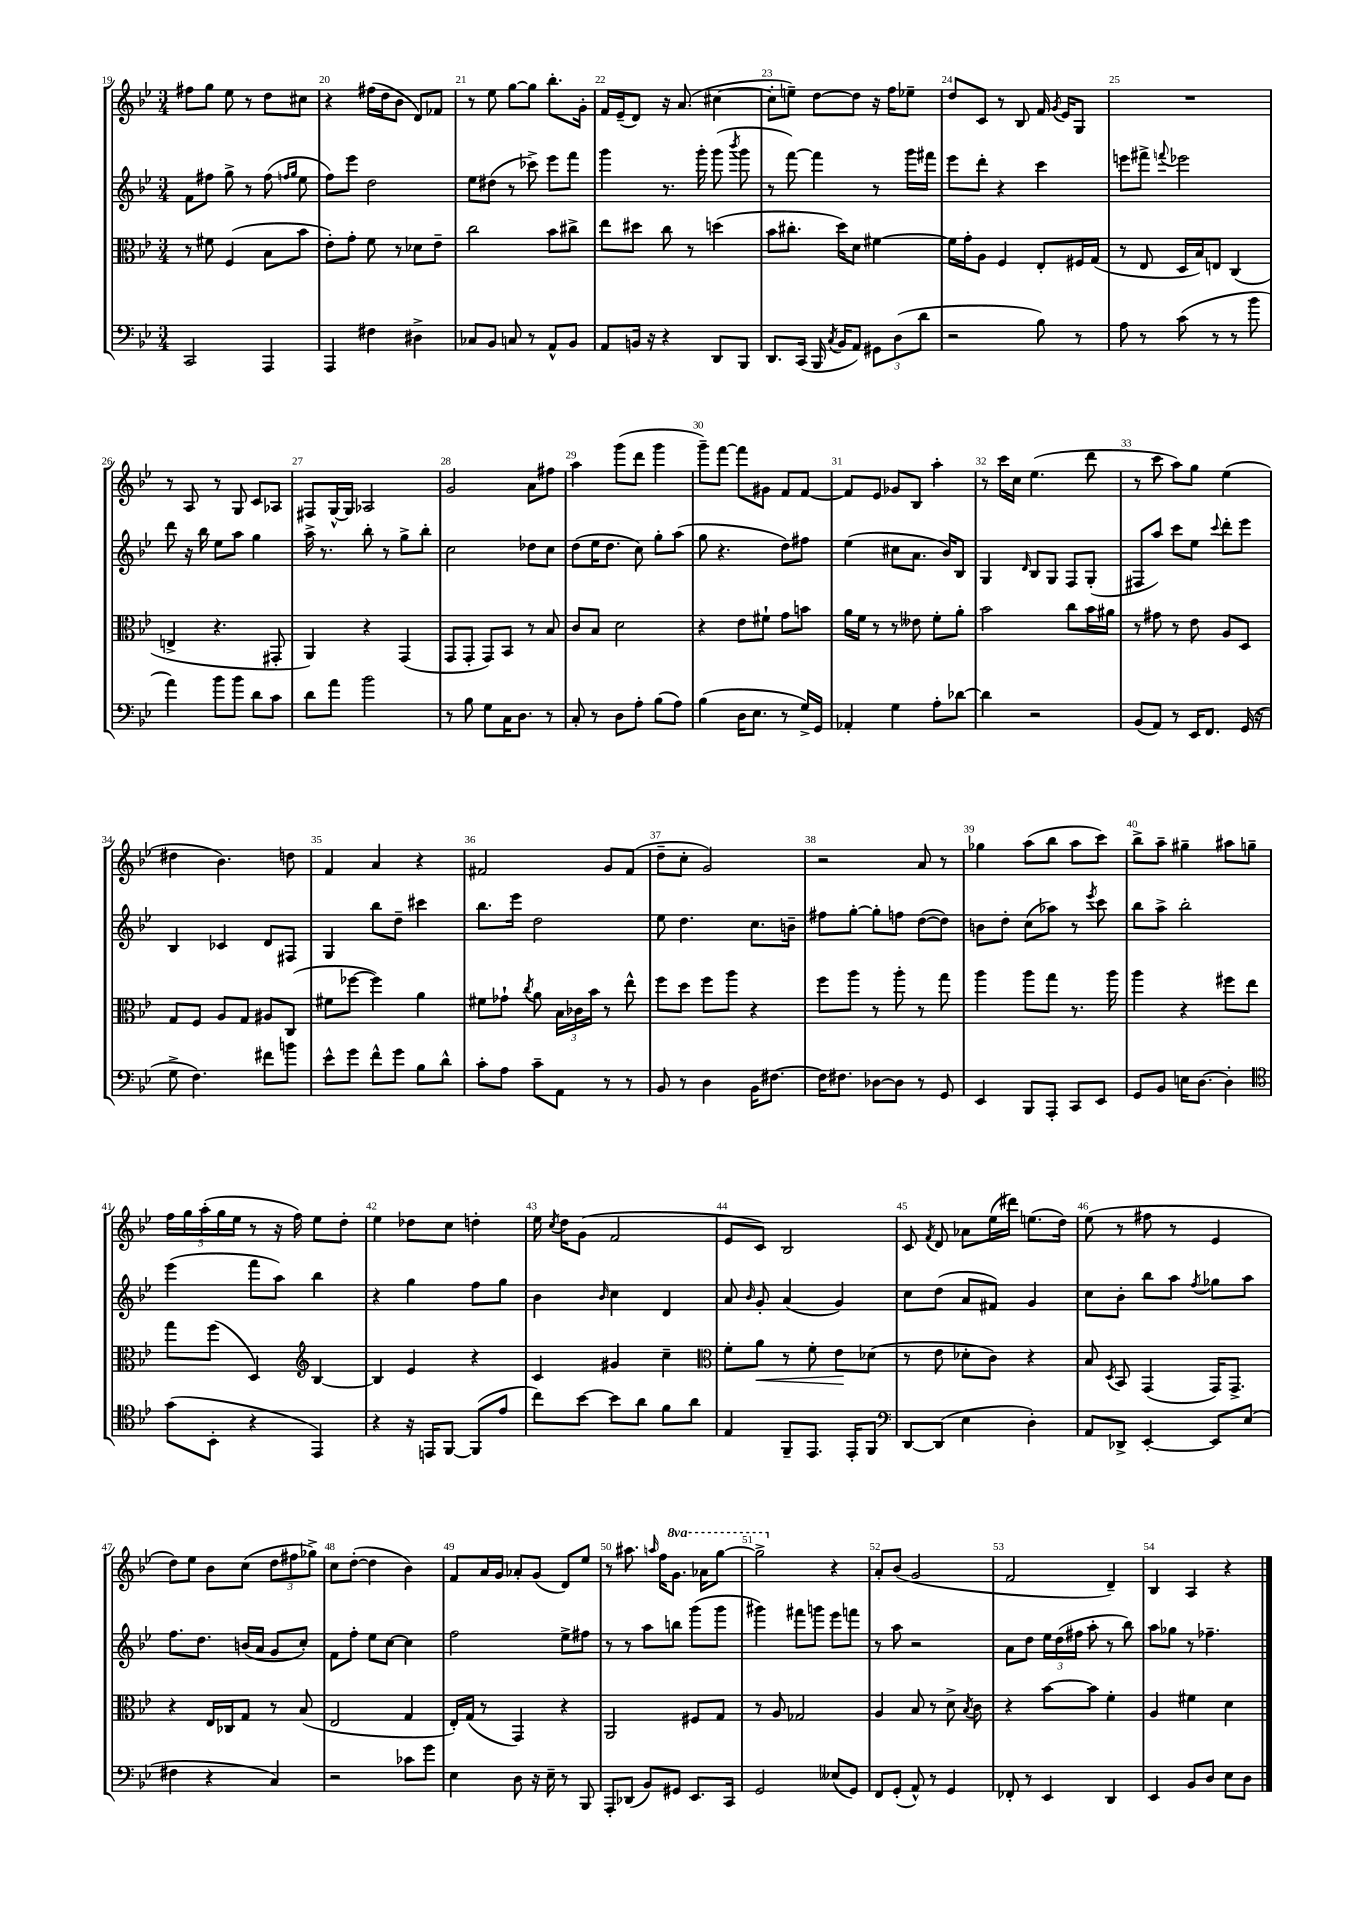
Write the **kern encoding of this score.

**kern	**kern	**dynam	**kern	**kern
*part4	*part3	*part3	*part2	*part1
*staff4	*staff3	*staff3	*staff2	*staff1
*clefF4	*clefC3	*	*clefG2	*clefG2
*k[b-e-]	*k[b-e-]	*	*k[b-e-]	*k[b-e-]
*M3/4	*M3/4	*	*M3/4	*M3/4
=19	=19	=19	=19	=19
2CC/	8r	.	8f\L	8ff#X\L
.	8f#X\	.	8ff#X\J	8gg\J
.	(4F/	.	8gg^\	8ee-\
.	.	.	8r	8r
4AAA/	8B-\L	.	(8ff#\	8dd\L
.	.	.	16qqffn/LL	.
.	.	.	16qqgg/JJ	.
.	8b-\J	.	8ee-\	8cc#X\J
=20	=20	=20	=20	=20
4AAA/	8e-'\L)	.	8ff\L)	4r
.	8g'\J	.	8eee-\J	.
4F#X\	8f\	.	2dd\	(16ff#X\LL
.	.	.	.	16dd\J
.	8r	.	.	8b-\J
4D#X^\	8d-X\L	.	.	8d/L)
.	8e-~\J	.	.	8f-X/J
=21	=21	=21	=21	=21
8C-X/L	2cc\	.	8ee-\L	8r
8BB-/J	.	.	(8dd#X\J	8ee-\
8Cn/	.	.	8r	[8gg\L
8r	.	.	8ccc-X^\)	8gg\J]
8AA^^/L	8b-\L	.	8eee-\L	8.bb-'\L
8BB-/J	8cc#X^\J	.	8fff\J	.
.	.	.	.	16g'\Jk
=22	=22	=22	=22	=22
8AA/L	8ee-\L	.	4ggg\	16f/LL
.	.	.	.	(16e-~/J
16BBn/Jk	8dd#X\J	.	.	8d/J)
16r	.	.	.	.
4r	8cc\	.	8.r	16r
.	.	.	.	(8.a/
.	8r	.	.	.
.	.	.	16ggg'\	.
8DD/L	(4ddn\	.	(8ggg\	[4cc#X\
.	.	.	8qbbb-/	.
8BBB-/J	.	.	8ggg\	.
=23	=23	=23	=23	=23
8.DD/L	8b-\L	.	8r	8cc#'\L]
.	8.cc#X'\J	.	[8fff\)	8een~\J)
(16CC/Jk	.	.	.	.
16BBB-/	.	.	4fff\]	[8dd\L
8qC/	.	.	.	.
16BB-/KL	16dd\KL)	.	.	.
8AA/J)	8d\J	.	.	8dd\J]
12GG#X\L	[4f#X\	.	8r	16r
.	.	.	.	16ff\KL
(12D\	.	.	.	.
.	.	.	16ggg\LL	8ee-X~\J
12d\J	.	.	.	.
.	.	.	16fff#X\JJ	.
=24	=24	=24	=24	=24
2r	16f#\LL]	.	8eee-\L	8dd/L
.	16g'\J	.	.	.
.	8A\J	.	8ddd'\J	8c/J
.	4F/	.	4r	8r
.	.	.	.	8B-/
8B-\)	8E-'/L	.	4ccc\	16f/
.	.	.	.	8qg/
.	.	.	.	16e-/KL
8r	16F#X/L	.	.	8G/J
.	(16G/JJ	.	.	.
=25	=25	=25	=25	=25
8A\	8r	.	8eeen\L	2.r
8r	8E-/	.	8fff#X^\J	.
.	.	.	8qqfffn/	.
(8c\	16D/LL	.	2eee-X\	.
.	16B-/J)	.	.	.
8r	8En/J	.	.	.
8r	(4C/	.	.	.
8b-\	.	.	.	.
!!LO:LB:g=z
=26	=26	=26	=26	=26
4a\)	4En^/	.	8ddd\	8r
.	.	.	16r	8A/
.	.	.	16bb-\	.
8b-\L	4.r	.	8ee-\L	8r
8b-\J	.	.	8aa\J	8G/
8d\L	.	.	4gg\	8c/L
8c\J	8GG#X'/	.	.	8A-X/J
=27	=27	=27	=27	=27
8d\L	4AA/)	.	16aa^\	8F#X/L
.	.	.	8.r	.
8a\J	.	.	.	[16G^^/L
.	.	.	.	16G/JJ]
2b-\	4r	.	8bb-'\	2A-X/
.	.	.	8r	.
.	(4GG/	.	8gg^\L	.
.	.	.	8bb-'\J	.
=28	=28	=28	=28	=28
8r	8GG/L	.	2cc\	2g/
8B-\	8GG'/J	.	.	.
8G\L	8GG/L)	.	.	.
16C\K	8BB-/J	.	.	.
8.D\J	.	.	.	.
.	8r	.	8dd-X\L	8a\L
8r	8B-/	.	8cc\J	8ff#X\J
=29	=29	=29	=29	=29
8C'/	8c/L	.	(8dd\L	4aa\
8r	8B-/J	.	16ee-\K	.
.	.	.	8.dd\J	.
8D\L	2d\	.	.	(8ggg\L
8A'\J	.	.	8cc\)	8ddd\J
(8B-\L	.	.	8gg'\L	4ggg\
8A\J)	.	.	(8aa\J	.
=30	=30	=30	=30	=30
(4B-\	4r	.	8gg\	8ggg~\L)
.	.	.	4.r	[8fff\J
16D\KL	8e-\L	.	.	8fff\L]
8.E-\J	.	.	.	.
.	8f#X`\J	.	.	8g#X\J
8r	8g\L	.	8dd\L)	8f/L
16G^/LL)	8bn\J	.	8ff#X\J	[8f/J
16GG/JJ	.	.	.	.
=31	=31	=31	=31	=31
4AA-X'/	16a\LL	.	(4ee-\	8f/L]
.	16f\JJ	.	.	.
.	8r	.	.	8e-/J
4G\	8r	.	8cc#X\L	8g-X/L
.	8e--X\	.	8.a\J	8B-/J
8A'\L	8f'\L	.	.	4aa'\
.	.	.	16b-/KL)	.
[8d-X\J	8a'\J	.	8B-/J	.
=32	=32	=32	=32	=32
4d-\]	2b-\	.	4G/	8r
.	.	.	.	16ccc\LL
.	.	.	.	16cc\JJ
.	.	.	16qqd/	.
2r	.	.	8B-/L	(4.ee-\
.	.	.	8G/J	.
.	8cc\L	.	8F/L	.
.	16b-\L	.	(8G'/J	8ddd\
.	16a#X\JJ	.	.	.
=33	=33	=33	=33	=33
(8BB-/L	8r	.	8F#X/L	8r
8AA/J)	8g#X\	.	8aa/J)	8ccc\
8r	8r	.	8ccc\L	8aa\L)
16EE-/KL	8e-\	.	8ee-\J	8gg\J
8.FF/J	.	.	.	.
.	.	.	8qqccc/	.
.	8A/L	.	8ddd'\L	(4ee-\
(16GG/	8D/J	.	8eee-\J	.
16r	.	.	.	.
!!LO:LB:g=z
=34	=34	=34	=34	=34
8G^\	8G/L	.	4B-/	4dd#X\
4.F\)	8F/J	.	.	.
.	8A/L	.	4c-X/	4.b-\)
.	8G/J	.	.	.
8f#X\L	8A#X/L	.	8d/L	.
8bn\J	(8C/J	.	8F#X/J	8ddn\
=35	=35	=35	=35	=35
8e-^^\L	8f#X\L	.	4G/	4f/
8g\J	[8ff-X\J	.	.	.
8f^^\L	4ff-\])	.	8bb-\L	4a/
8g\J	.	.	8dd~\J	.
8B-\L	4a\	.	4ccc#X\	4r
8d^^\J	.	.	.	.
=36	=36	=36	=36	=36
8c'\L	8f#X\L	.	8.bb-\L	2f#X/
8A\J	8g-X`\J	.	.	.
.	.	.	16eee-\Jk	.
.	8qcc/	.	.	.
8c~\L	8a\	.	2dd\	.
8AA\J	24B-\LL	.	.	.
.	24c-X\	.	.	.
.	24b-\JJ	.	.	.
8r	8r	.	.	8g/L
8r	8ee-^^\	.	.	(8f#/J
=37	=37	=37	=37	=37
8BB-/	8ff\L	.	8ee-\	8dd~\L
8r	8dd\J	.	4.dd\	8cc'\J
4D\	8ff\L	.	.	2g/)
.	8aa\J	.	.	.
16BB-\KL	4r	.	8.cc\L	.
[8.F#X\J	.	.	.	.
.	.	.	16bn~\Jk	.
=38	=38	=38	=38	=38
16F#\KL]	8ff\L	.	8ff#X\L	2r
8.F#X\J	.	.	.	.
.	8aa\J	.	[8gg'\J	.
[8D-X\L	8r	.	8gg'\L]	.
8D-\J]	8aa'\	.	8ffn\J	.
8r	8r	.	([8dd\L	8a/
8GG/	8gg\	.	8dd\J])	8r
=39	=39	=39	=39	=39
4EE-/	4aa\	.	8bn\L	4gg-X\
.	.	.	8dd'\J	.
8BBB-/L	8aa\L	.	(8cc\L	(8aa\L
8AAA'/J	8gg\J	.	8aa-X\J)	8bb-\J
8CC/L	8.r	.	8r	8aa\L
.	.	.	8qeee-/	.
8EE-/J	.	.	8ccc\	8ccc\J)
.	16aa\	.	.	.
=40	=40	=40	=40	=40
8GG/L	4aa\	.	8bb-\L	8bb-^\L
8BB-/J	.	.	8aa^\J	8aa~\J
16En\KL	4r	.	2bb-'\	4gg#X~\
[8.D\J	.	.	.	.
4D'\]	8ff#X\L	.	.	8aa#X\L
.	8ee-\J	.	.	8ggn~\J
!!LO:LB:g=z
=41	=41	=41	=41	=41
*clefC4	*	*	*	*
(8g\L	8gg\L	.	(4eee-\	20ff\LL
.	.	.	.	20gg\
.	.	.	.	(20aa'\
8BB-'\J	(8ff\J	.	.	.
.	.	.	.	20gg\
.	.	.	.	20ee-\JJ
4r	4D/)	.	8fff\L	8r
.	.	.	8aa\J)	16r
.	.	.	.	16ff\)
*	*clefG2	*	*	*
4EE-/)	[4B-/	.	4bb-\	8ee-\L
.	.	.	.	8dd'\J
=42	=42	=42	=42	=42
4r	4B-/]	.	4r	4ee-\
16r	4e-/	.	4gg\	8dd-X\L
16EEn/KL	.	.	.	.
[8FF/J	.	.	.	8cc\J
(8FF/L]	4r	.	8ff\L	4ddn'\
8e-/J	.	.	8gg\J	.
=43	=43	=43	=43	=43
8cc\L)	4c/	.	4b-\	16ee-\
.	.	.	.	8qcc/
.	.	.	.	16dd\KL
[8b-\J	.	.	.	(8g\J
.	.	.	16qqb-/	.
8b-\L]	4g#X/	.	4cc\	2f/
8a\J	.	.	.	.
8f\L	4cc~\	.	4d/	.
8a\J	.	.	.	.
=44	=44	=44	=44	=44
*	*clefC3	*	*	*
4E-/	8f'\L	.	8a/	8e-/L
.	.	.	16qqb-/	.
!	!	!LO:HP:b	!	!
.	8a\J	<	8g'/	8c/J)
8FF~/L	8r	.	(4a/	2B-/
8.EE-/J	8f'\	.	.	.
.	8e-\L	.	4g/)	.
16EE-'/KL	.	.	.	.
8FF/J	(8d-X\J	[	.	.
=45	=45	=45	=45	=45
*clefF4	*	*	*	*
[8DD/L	8r	.	8cc\L	8c/
.	.	.	.	8qf/
(8DD/J]	8e-\	.	(8dd\J	8d/
4E-\	8d-X'\L	.	8a/L	8a-X\L
.	8c\J)	.	8f#X/J)	(16ee-\L
.	.	.	.	16ddd#X\JJ)
4D'\)	4r	.	4g/	(8.een\L
.	.	.	.	16dd\Jk)
=46	=46	=46	=46	=46
8AA/L	8B-/	.	8cc\L	(8ee-\
.	8qD/	.	.	.
8DD-X^/J	8BB-/	.	8b-'\J	8r
[4EE-'/	(4GG/	.	8bb-\L	8ff#X\
.	.	.	8aa\J	8r
.	.	.	8qff/	.
8EE-/L]	16GG/KL)	.	8gg-X\L	4e-/
.	8.GG^/J	.	.	.
(8E-/J	.	.	8aa\J	.
!!LO:LB:g=z
=47	=47	=47	=47	=47
4F#X\	4r	.	8.ff\L	8dd\L)
.	.	.	.	8ee-\J
.	.	.	8.dd\J	.
4r	16E-/LL	.	.	8b-\L
.	16C-X/J	.	.	.
.	8G/J	.	(16bn/LL	(8cc\J
.	.	.	16a/JJ	.
4C/)	8r	.	8g/L	12dd\L
.	.	.	.	12ff#X\
.	(8B-/	.	8cc'/J)	.
.	.	.	.	12gg-X^\J)
=48	=48	=48	=48	=48
2r	2E-/	.	8f\L	8cc\L
.	.	.	8ff'\J	([8dd'\J
.	.	.	8ee-\L	4dd\]
.	.	.	[8cc\J	.
8c-X\L	4G/	.	4cc\]	4b-\)
8g\J	.	.	.	.
=49	=49	=49	=49	=49
4E-\	16E-'/LL)	.	2ff\	8f/L
.	(16G/JJ	.	.	.
.	8r	.	.	16a/L
.	.	.	.	16g/JJ
8D\	4GG/)	.	.	8a-X'/L
16r	.	.	.	(8g/J
16E-~\	.	.	.	.
8r	4r	.	8ee-^\L	8d/L)
8BBB-/	.	.	8ff#X\J	8ee-/J
=50	=50	=50	=50	=50
8AAA'/L	2AA/	.	8r	8r
(8DD-X/J	.	.	8r	8.aa#X\
8BB-/L)	.	.	8aa\L	.
.	.	.	.	16qqaan/
.	.	.	.	16ff\KL
*	*	*	*	*8va
8GG#X/J	.	.	8bbn\J	8.gg\J
8.EE-/L	8F#X/L	.	(8ggg\L	.
.	.	.	.	16aa-X\KL
.	8G/J	.	8ggg\J	[8ggg\J
16CC/Jk	.	.	.	.
=51	=51	=51	=51	=51
2GG/	8r	.	4ggg#X\)	2ggg^\]
.	8A/	.	.	.
.	2G-X/	.	8fff#X\L	.
.	.	.	8gggn\J	.
*	*	*	*	*X8va
(8E--X/L	.	.	8eee-\L	4r
8GG/J)	.	.	8fffn\J	.
=52	=52	=52	=52	=52
8FF/L	4A/	.	8r	8a'/L
(8GG'/J	.	.	8aa\	(8b-/J
8AA^^/)	8B-/	.	2r	2g/
8r	8r	.	.	.
4GG/	8d^\	.	.	.
.	8qB-/	.	.	.
.	8c\	.	.	.
=53	=53	=53	=53	=53
8FF-X'/	4r	.	8a\L	2f/
8r	.	.	8dd\J	.
4EE-/	[8b-\L	.	24ee-\LL	.
.	.	.	(24dd\	.
.	.	.	24ff#X\JJ	.
.	8b-\J]	.	8aa'\	.
4DD/	4f'\	.	8r	4d~/)
.	.	.	8bb-\)	.
=54	=54	=54	=54	=54
4EE-/	4A/	.	8aa\L	4B-/
.	.	.	8gg-X\J	.
8BB-/L	4f#X\	.	8r	4A/
8D/J	.	.	4.ff-X~\	.
8E-\L	4d\	.	.	4r
8D\J	.	.	.	.
==	==	==	==	==
*-	*-	*-	*-	*-
